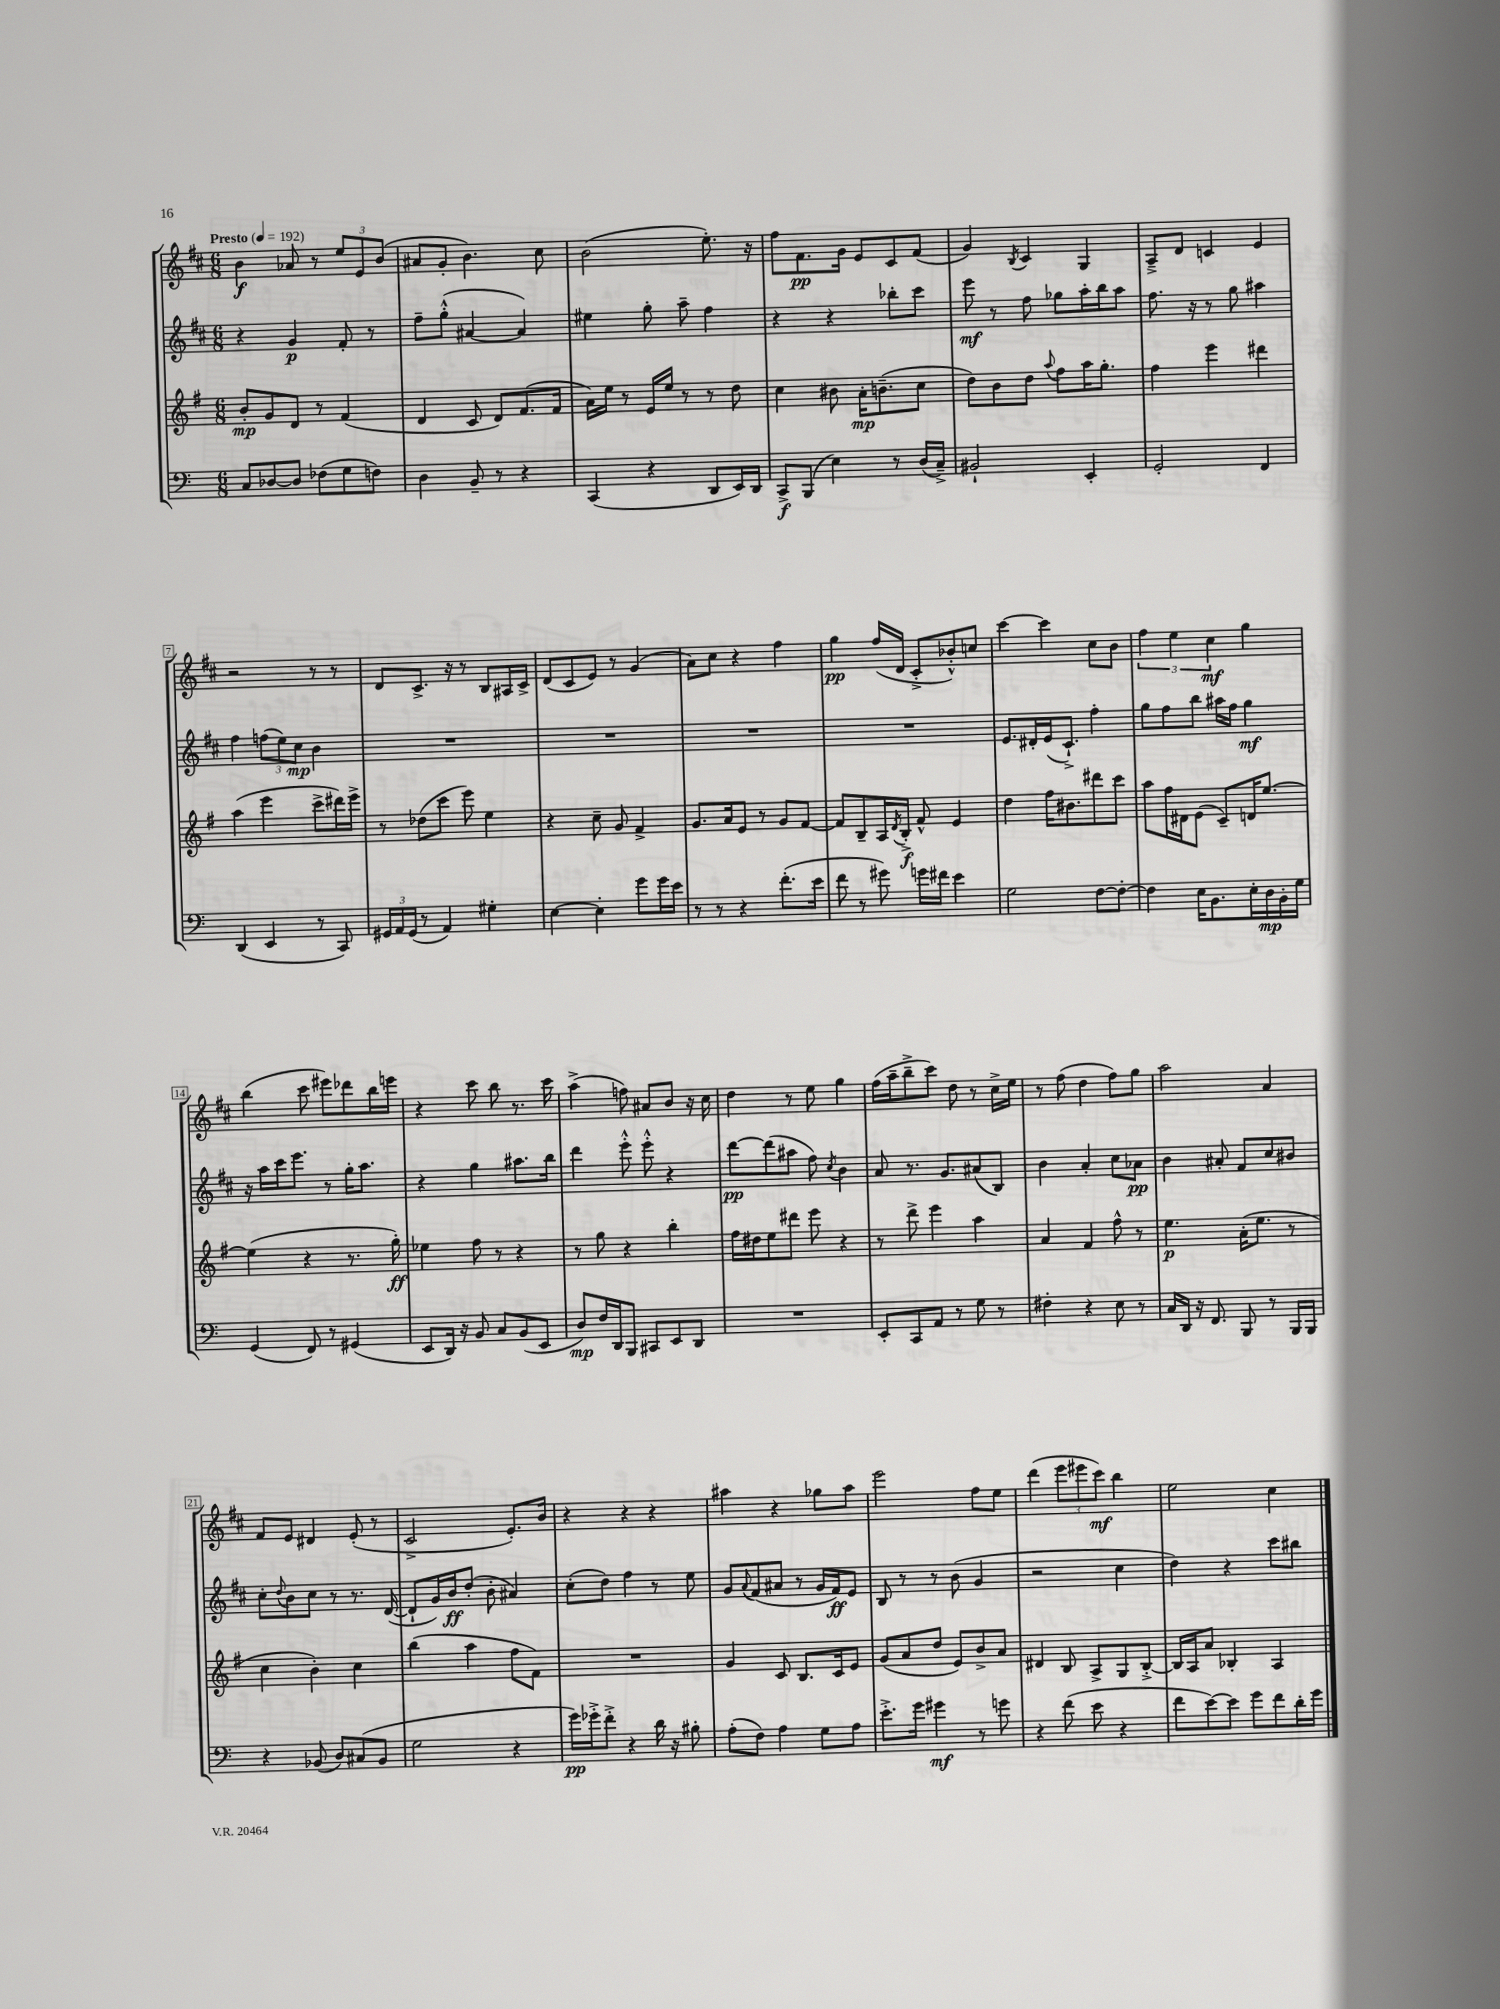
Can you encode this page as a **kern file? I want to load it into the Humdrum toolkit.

**kern	**dynam	**kern	**dynam	**kern	**dynam	**kern	**dynam
*part4	*part4	*part3	*part3	*part2	*part2	*part1	*part1
*staff4	*staff4	*staff3	*staff3	*staff2	*staff2	*staff1	*staff1
*clefF4	*	*clefG2	*	*clefG2	*	*clefG2	*
*k[]	*	*k[f#]	*	*k[f#c#]	*	*k[f#c#]	*
*M6/8	*	*M6/8	*	*M6/8	*	*M6/8	*
*MM192	*	*MM192	*	*MM192	*	*MM192	*
=1	=1	=1	=1	=1	=1	=1	=1
!	!	!	!	!	!	!LO:TX:a:B:t=Presto	!
8C/L	.	8b'/L	mp	4r	.	4b\	f
[8D-X/	.	8g/	.	.	.	.	.
8D-/J]	.	8d/J	.	4g/	p	8a-X/	.
(8F-X\L	.	8r	.	.	.	8r	.
8G\	.	(4f#/	.	8f#'/	.	12ee/L	.
.	.	.	.	.	.	12e/	.
8Fn\J)	.	.	.	8r	.	.	.
.	.	.	.	.	.	(12b/J	.
=2	=2	=2	=2	=2	=2	=2	=2
4D\	.	4d/	.	8ff#~\L	.	8a#X/L	.
.	.	.	.	(8gg'^^\J	.	8g'/J	.
8BB~/	.	8c/	.	[4a#X/	.	4.b\)	.
8r	.	8d/L)	.	.	.	.	.
4r	.	(8.f#/	.	4a#/])	.	.	.
.	.	.	.	.	.	8cc#\	.
.	.	16f#/Jk	.	.	.	.	.
=3	=3	=3	=3	=3	=3	=3	=3
(4CC/	.	16a\LL)	.	4ee#X\	.	(2b\	.
.	.	16ee\JJ	.	.	.	.	.
.	.	8r	.	.	.	.	.
4r	.	16e/LL	.	8gg'\	.	.	.
.	.	16ee/JJ	.	.	.	.	.
.	.	8r	.	8aa~\	.	.	.
8DD/L	.	8r	.	4ff#\	.	8.ee'\)	.
16EE/L)	.	8dd\	.	.	.	.	.
16DD/JJ	.	.	.	.	.	16r	.
=4	=4	=4	=4	=4	=4	=4	=4
8CC^/L	f	4cc\	.	4r	.	8ff#\L	.
(8BBB/J	.	.	.	.	.	8.f#\	pp
4E\)	.	8b#X\	.	4r	.	.	.
.	.	.	.	.	.	16g\Jk	.
.	.	16a'\KL	mp	.	.	8e/L	.
.	.	(8.bn~\	.	.	.	.	.
8r	.	.	.	8bb-X'\L	.	8c#/	.
(16D/LL	.	8cc\J	.	8ccc#\J	.	(8f#/J	.
16C~^/JJ)	.	.	.	.	.	.	.
=5	=5	=5	=5	=5	=5	=5	=5
2BB#X`/	.	8dd\L)	.	8eee\	mf	4g/)	.
.	.	8b\	.	8r	.	.	.
.	.	.	.	.	.	8qB/	.
.	.	8dd\J	.	8ff#\	.	4c#/	.
.	.	8qqaa/	.	.	.	.	.
.	.	8ff#\L	.	8gg-X\L	.	.	.
4EE'/	.	16aa\K	.	16aa'\L	.	4G/	.
.	.	8.gg'\J	.	16bb\J	.	.	.
.	.	.	.	8aa\J	.	.	.
=6	=6	=6	=6	=6	=6	=6	=6
2GG'/	.	4ff#\	.	8.ff#\	.	8A~^/L	.
.	.	.	.	.	.	8d/J	.
.	.	.	.	16r	.	.	.
.	.	4eee\	.	8r	.	4cn/	.
.	.	.	.	8gg\	.	.	.
4FF/	.	4ddd#X\	.	4aa#X\	.	4e/	.
!!LO:LB:g=z
=7	=7	=7	=7	=7	=7	=7	=7
(4DD/	.	(4aa\	.	4ff#\	.	2r	.
4EE/	.	4eee\	.	(12ffn\L	.	.	.
.	.	.	.	12ee\)	.	.	.
.	.	.	.	12cc#\J	mp	.	.
8r	.	8ccc^\L	.	4b\	.	8r	.
8CC/)	.	16ddd#X\L)	.	.	.	8r	.
.	.	16eee^\JJ	.	.	.	.	.
=8	=8	=8	=8	=8	=8	=8	=8
24GG#X/LL	.	8r	.	2.r	.	8d/L	.
24AA/	.	.	.	.	.	.	.
(24GG#/JJ	.	.	.	.	.	.	.
8r	.	(8dd-X\L	.	.	.	8.c#^/J	.
4AA/)	.	8ccc\J	.	.	.	.	.
.	.	.	.	.	.	16r	.
.	.	8eee\)	.	.	.	8r	.
4G#X'\	.	4ee\	.	.	.	8B/L	.
.	.	.	.	.	.	16A#X/L	.
.	.	.	.	.	.	16c#^/JJ	.
=9	=9	=9	=9	=9	=9	=9	=9
[4E\	.	4r	.	2.r	.	(8d/L	.
.	.	.	.	.	.	8c#/	.
4E'\]	.	8cc~\	.	.	.	8e/J)	.
.	.	8g/	.	.	.	8r	.
8g\L	.	4f#^/	.	.	.	(4g/	.
16g\L	.	.	.	.	.	.	.
16e\JJ	.	.	.	.	.	.	.
=10	=10	=10	=10	=10	=10	=10	=10
8r	.	8.g/L	.	2.r	.	8a\L)	.
8r	.	.	.	.	.	8cc#\J	.
.	.	16a/k	.	.	.	.	.
4r	.	8e/J	.	.	.	4r	.
.	.	8r	.	.	.	.	.
(8.f'\L	.	8g/L	.	.	.	4ff#\	.
.	.	[8f#/J	.	.	.	.	.
16e\Jk	.	.	.	.	.	.	.
=11	=11	=11	=11	=11	=11	=11	=11
8f\	.	8f#/L]	.	2.r	.	4gg\	pp
8r	.	8B~/	.	.	.	.	.
8g#X\)	.	16A/L	.	.	.	(16ff#/LL	.
.	.	8qd/	.	.	.	.	.
.	.	16B'^/JJ	f	.	.	16d/JJ	.
16gn\LL	.	8f#^^/	.	.	.	8c#'^/L	.
16f#X\JJ	.	.	.	.	.	.	.
4e\	.	4e/	.	.	.	8b-X'^^/)	.
.	.	.	.	.	.	8ccn/J	.
=12	=12	=12	=12	=12	=12	=12	=12
2G\	.	4dd\	.	8.e/L	.	[4ccc#\	.
.	.	.	.	16d#X'/L	.	.	.
.	.	16ff#\KL	.	(16e/J	.	4ccc#\]	.
.	.	8.b#X\	.	8.c#`^/J)	.	.	.
[8F\L	.	8ddd#X\	.	4ff#'\	.	8cc#\L	.
8F'\J_	.	8ccc\J	.	.	.	8b\J	.
=13	=13	=13	=13	=13	=13	=13	=13
4F\]	.	8aa\L	.	8gg\L	.	6ff#\	.
.	.	16ff#\L	.	8ff#\	.	.	.
.	.	.	.	.	.	6ee\	.
.	.	16d#X\J	.	.	.	.	.
16E\KL	.	(8e\J	.	8bb\J	.	.	.
8.BB\	.	.	.	.	.	.	.
.	.	.	.	.	.	6cc#\	mf
.	.	8c~/L)	.	16aa#X\LL	.	.	.
.	.	.	.	16ff#\JJ	.	.	.
16E'\L	.	16dn/K	.	4gg\	mf	4gg\	.
16D\	mp	[8.ee/J	.	.	.	.	.
16BB'\	.	.	.	.	.	.	.
16G\JJ	.	.	.	.	.	.	.
!!LO:LB:g=z
=14	=14	=14	=14	=14	=14	=14	=14
(4GG/	.	(4ee\]	.	16r	.	(4bb\	.
.	.	.	.	16aa\LL	.	.	.
.	.	.	.	16ccc#\J	.	.	.
.	.	.	.	8.eee\J	.	.	.
8FF/)	.	4r	.	.	.	8ccc#\	.
8r	.	.	.	8r	.	8eee#X\L)	.
(4GG#X/	.	8.r	.	16gg'\KL	.	8ddd-X\	.
.	.	.	.	8.aa\J	.	.	.
.	.	.	.	.	.	16bb\L	.
.	.	16gg'\)	ff	.	.	16eeen\JJ	.
=15	=15	=15	=15	=15	=15	=15	=15
8EE/L	.	4ee-X\	.	4r	.	4r	.
16DD/Jk)	.	.	.	.	.	.	.
16r	.	.	.	.	.	.	.
8BB/	.	8ff#\	.	4gg\	.	8ccc#\	.
8C/L	.	8r	.	.	.	8bb\	.
(8BB/	.	4r	.	8.aa#X\L	.	8.r	.
8EE/J	.	.	.	.	.	.	.
.	.	.	.	16bb\Jk	.	16ccc#\	.
=16	=16	=16	=16	=16	=16	=16	=16
8D/L)	mp	8r	.	4ddd\	.	(4aa^\	.
16F/L	.	8gg\	.	.	.	.	.
16DD/J	.	.	.	.	.	.	.
8BBB/J	.	4r	.	8eee'^^\	.	8ffn\)	.
8CC#X/L	.	.	.	8eee'^^\	.	8a#X/L	.
8EE/	.	4bb'\	.	4r	.	8b/J	.
8DD/J	.	.	.	.	.	16r	.
.	.	.	.	.	.	16cc#\	.
=17	=17	=17	=17	=17	=17	=17	=17
2.r	.	16ff#\LL	.	[8ddd\L	pp	4dd\	.
.	.	16dd#X\J	.	.	.	.	.
.	.	8ee\	.	(8ddd\]	.	.	.
.	.	8ddd#X\J	.	8aa#X\J	.	8r	.
.	.	8eee\	.	8ff#\)	.	8ee\	.
.	.	.	.	8qcc#/	.	.	.
.	.	4r	.	4b\	.	4gg\	.
=18	=18	=18	=18	=18	=18	=18	=18
8EE'/L	.	8r	.	8a/	.	(16ff#\LL	.
.	.	.	.	.	.	16aa~\J	.
8CC/	.	8ddd^\	.	8.r	.	8bb~^\	.
8AA/J	.	4eee\	.	.	.	8ccc#\J)	.
.	.	.	.	8.g/L	.	.	.
8r	.	.	.	.	.	8dd\	.
8G\	.	4aa\	.	(8a#X/	.	8r	.
8r	.	.	.	8B/J)	.	16cc#^\LL	.
.	.	.	.	.	.	16ee\JJ	.
=19	=19	=19	=19	=19	=19	=19	=19
4F#X'\	.	4a/	.	4b\	.	8r	.
.	.	.	.	.	.	(8ff#\	.
4r	.	4f#/	.	4a'/	.	4dd\	.
8E\	.	8ff#^^\	.	8cc#\L	.	8ff#\L)	.
8r	.	8r	.	8a-X\J	pp	8gg\J	.
=20	=20	=20	=20	=20	=20	=20	=20
16C/LL	.	4.ee\	p	4b\	.	2aa\	.
16DD/JJ	.	.	.	.	.	.	.
16r	.	.	.	.	.	.	.
8.FF/	.	.	.	.	.	.	.
.	.	.	.	8a#X'/	.	.	.
8BBB/	.	(16a'\KL	.	8f#/L	.	.	.
.	.	8.ee\J	.	.	.	.	.
8r	.	.	.	8cc#/	.	4a/	.
16BBB/LL	.	8r	.	8b#X/J	.	.	.
16BBB/JJ	.	.	.	.	.	.	.
!!LO:LB:g=z
=21	=21	=21	=21	=21	=21	=21	=21
4r	.	4cc\	.	8cc#'\L	.	8f#/L	.
.	.	.	.	8qqdd/	.	.	.
.	.	.	.	8b\	.	8e/J	.
(8BB-X/	.	4b'\)	.	8cc#\J	.	4d#X/	.
8D/L)	.	.	.	8r	.	.	.
(8C#X/	.	4cc\	.	8.r	.	(8e'/	.
8BB-/J	.	.	.	.	.	8r	.
.	.	.	.	([16d/	.	.	.
=22	=22	=22	=22	=22	=22	=22	=22
2G\	.	(4bb\	.	8d`/L]	.	2c#^/	.
.	.	.	.	16g/L)	.	.	.
.	.	.	.	16b/J	ff	.	.
.	.	4aa\	.	(8dd'/J	.	.	.
.	.	.	.	8b'\	.	.	.
4r	.	8ff#\L	.	4a#X/)	.	8.e'/L)	.
.	.	8f#\J)	.	.	.	.	.
.	.	.	.	.	.	16b/Jk	.
=23	=23	=23	=23	=23	=23	=23	=23
16g\LL)	pp	2.r	.	(8cc#'\L	.	4r	.
16g-X'^\J	.	.	.	.	.	.	.
8f'^\J	.	.	.	8dd\J)	.	.	.
4r	.	.	.	4ff#\	.	4r	.
16d\	.	.	.	8r	.	4r	.
16r	.	.	.	.	.	.	.
8B#X'\	.	.	.	8ee\	.	.	.
=24	=24	=24	=24	=24	=24	=24	=24
(8A'\L	.	4g/	.	8g/L	.	4aa#X\	.
.	.	.	.	8qqa/	.	.	.
8F\J)	.	.	.	(8f#/	.	.	.
4A\	.	8c/	.	8a#X/J	.	4r	.
.	.	8.B/L	.	8r	.	.	.
8G\L	.	.	.	16g/LL	.	8gg-X\L	.
.	.	16c/k	.	16f#/J)	ff	.	.
8A\J	.	8e/J	.	8e/J	.	8aa#\J	.
=25	=25	=25	=25	=25	=25	=25	=25
8.e'^\L	.	(8g/L	.	8B/	.	2eee\	.
.	.	8a/	.	8r	.	.	.
16g\Jk	.	.	.	.	.	.	.
4g#X\	mf	8dd/J	.	8r	.	.	.
.	.	8e/L)	.	(8b\	.	.	.
8r	.	8b^/	.	4g/	.	8ff#\L	.
8gn\	.	8a/J	.	.	.	8ee\J	.
=26	=26	=26	=26	=26	=26	=26	=26
4r	.	4d#X/	.	2r	.	(4ddd\	.
(8f\	.	8B/	.	.	.	12eee\L	.
.	.	.	.	.	.	12eee#X\	.
8e\	.	8A^/L	.	.	.	.	.
.	.	.	.	.	.	12ccc#\J)	mf
4r	.	8G/	.	4cc#\	.	4bb\	.
.	.	[8B'^/J	.	.	.	.	.
=27	=27	=27	=27	=27	=27	=27	=27
8f\L	.	16B/LL]	.	4dd\)	.	2ee\	.
.	.	16A/J	.	.	.	.	.
[8e\)	.	8a/J	.	.	.	.	.
8e\J]	.	4B-X'/	.	4r	.	.	.
8g\L	.	.	.	.	.	.	.
8f\	.	4A/	.	8ccc#\L	.	4cc#\	.
16d'\L	.	.	.	8bb#X\J	.	.	.
16g\JJ	.	.	.	.	.	.	.
==	==	==	==	==	==	==	==
*-	*-	*-	*-	*-	*-	*-	*-
